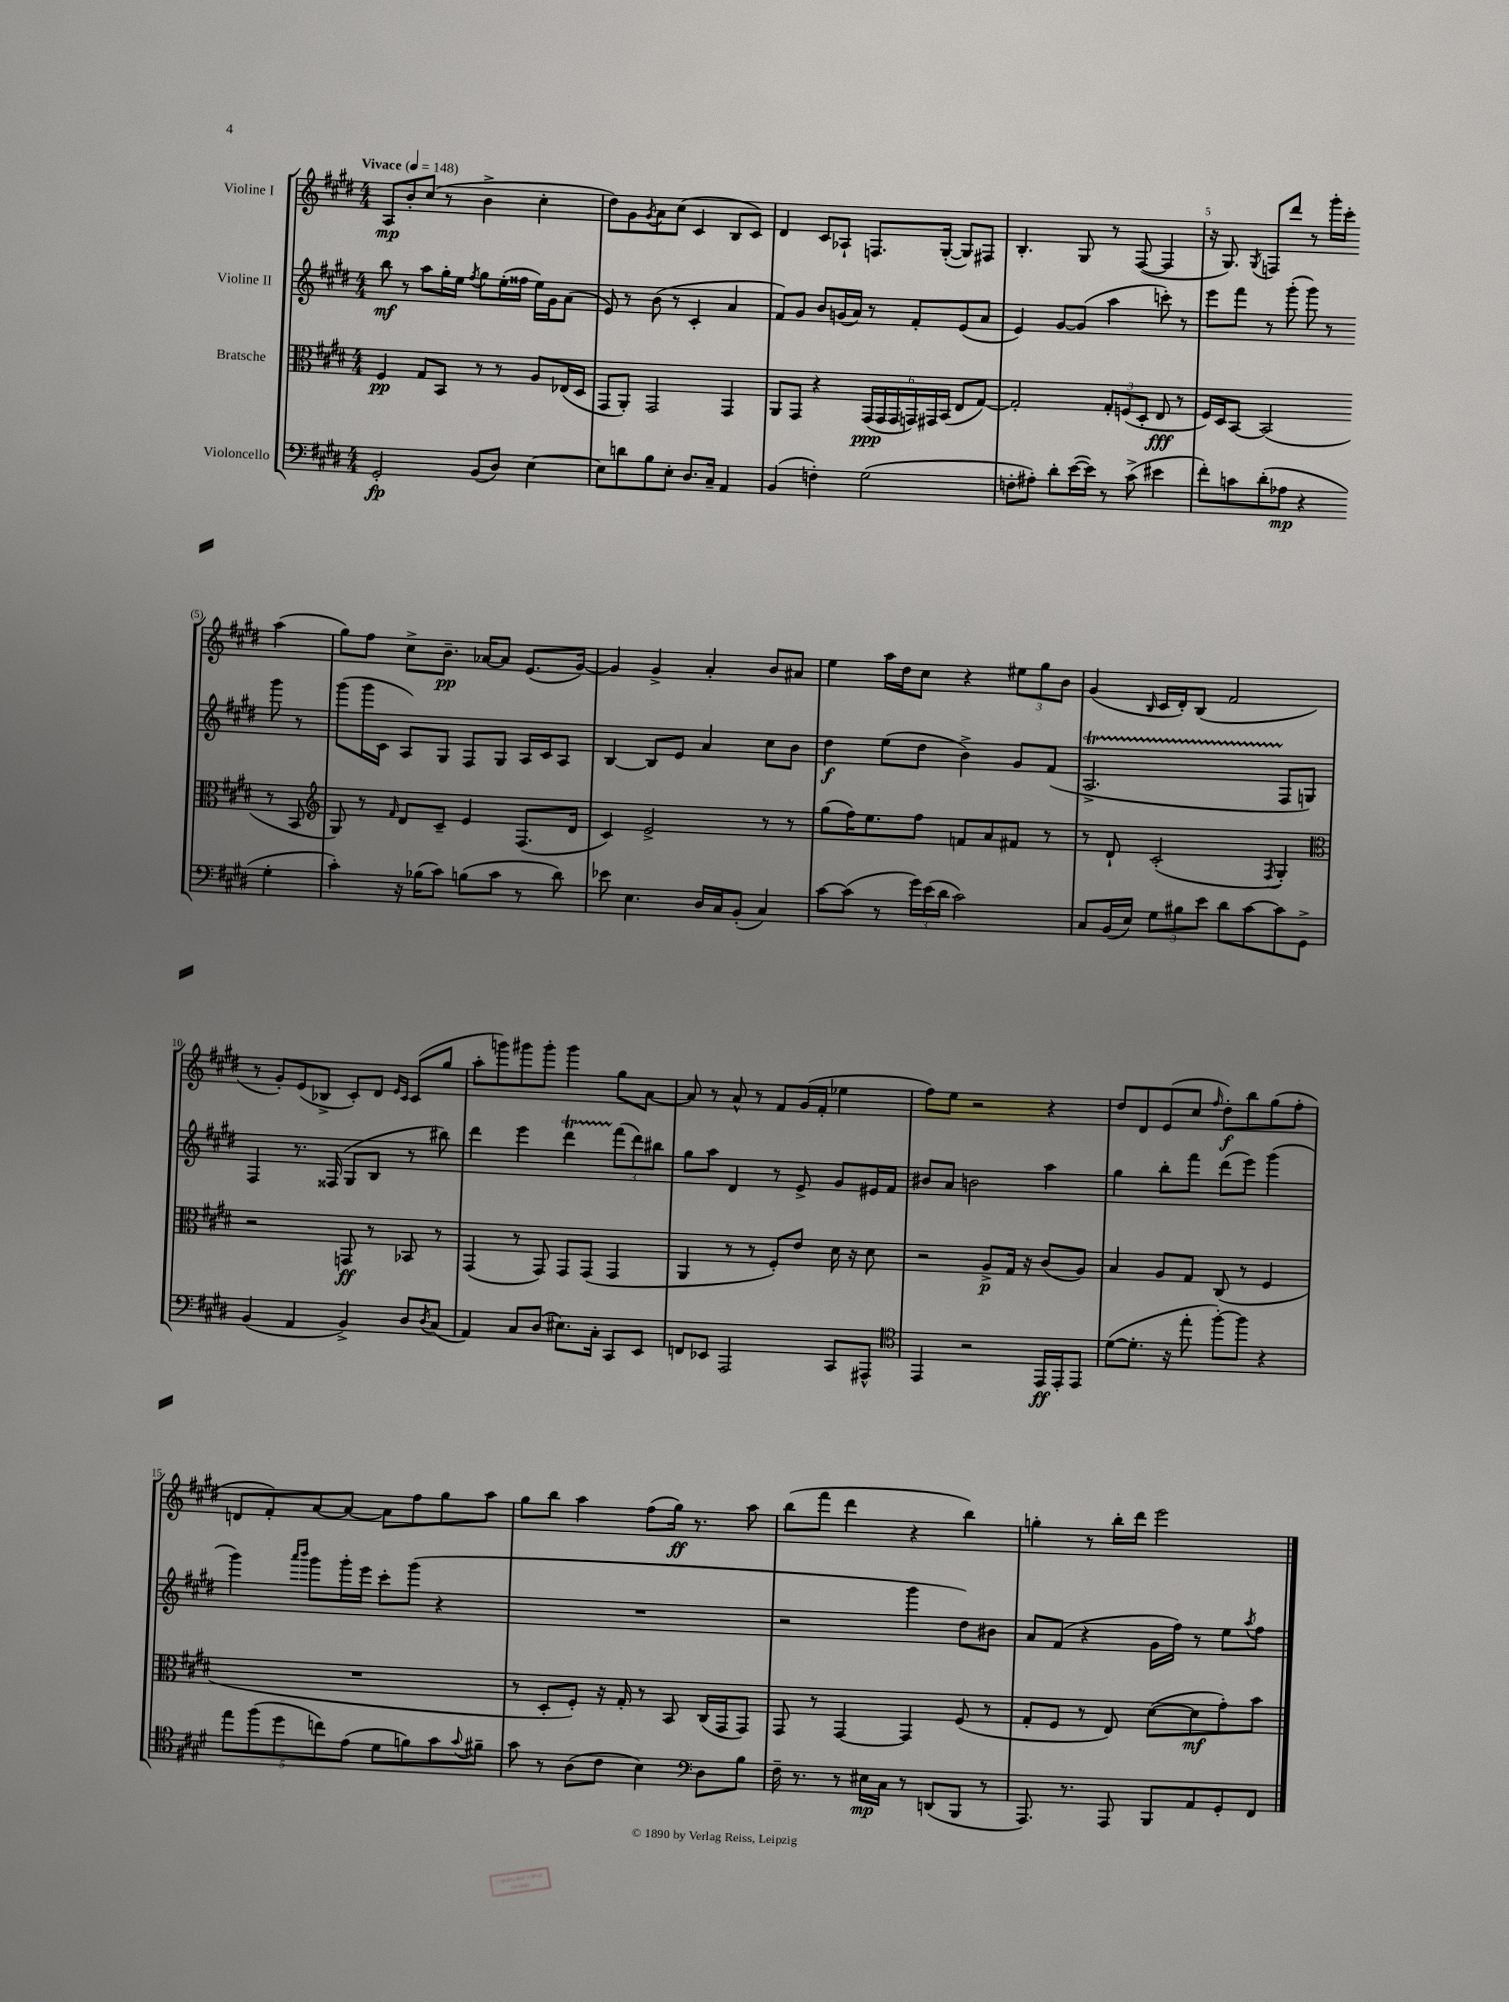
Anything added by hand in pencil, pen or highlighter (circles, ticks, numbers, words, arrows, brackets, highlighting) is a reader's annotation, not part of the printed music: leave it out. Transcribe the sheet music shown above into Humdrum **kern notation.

**kern	**dynam	**kern	**dynam	**kern	**dynam	**kern	**dynam
*part4	*part4	*part3	*part3	*part2	*part2	*part1	*part1
*staff4	*staff4	*staff3	*staff3	*staff2	*staff2	*staff1	*staff1
*I"Violoncello	*	*I"Bratsche	*	*I"Violine II	*	*I"Violine I	*
*clefF4	*	*clefC3	*	*clefG2	*	*clefG2	*
*k[f#c#g#d#]	*	*k[f#c#g#d#]	*	*k[f#c#g#d#]	*	*k[f#c#g#d#]	*
*M4/4	*	*M4/4	*	*M4/4	*	*M4/4	*
*MM148	*	*MM148	*	*MM148	*	*MM148	*
=1	=1	=1	=1	=1	=1	=1	=1
!	!	!	!	!	!	!LO:TX:a:B:t=Vivace	!
2GG#'/	fp	4F#/	pp	8bb\	mf	8A/L	mp
.	.	.	.	8r	.	8b'/	.
.	.	8G#/L	.	8aa\L	.	(8cc#/J	.
.	.	8BB/J	.	16gg#'\L	.	8r	.
.	.	.	.	16ee\JJ	.	.	.
.	.	.	.	8qff#/	.	.	.
(8BB/L	.	8r	.	8gg#\L	.	4b^\	.
8D#/J)	.	8r	.	(16ee'\L	.	.	.
.	.	.	.	16ff##X\JJ	.	.	.
[4E\	.	8A/L	.	16ee\LL)	.	4cc#'\	.
.	.	.	.	16g#\J	.	.	.
.	.	(16E-X/L	.	(8a\J	.	.	.
.	.	16D#/JJ	.	.	.	.	.
=2	=2	=2	=2	=2	=2	=2	=2
8E\L]	.	8GG#/L	.	8e/)	.	8dd#\L)	.
8dn\	.	8AA'/J)	.	8r	.	8g#\	.
.	.	.	.	.	.	8qg#/	.
8B\	.	2GG#/	.	(8b\	.	8a\	.
8E'\J	.	.	.	8r	.	(8cc#\J	.
8.D#/L	.	.	.	4c#'/	.	4c#/	.
16C#~/Jk	.	.	.	.	.	.	.
4AA/	.	4GG#/	.	4a/	.	8B/L	.
.	.	.	.	.	.	8c#/J)	.
=3	=3	=3	=3	=3	=3	=3	=3
(4BB/	.	8AA/L	.	8f#/L)	.	4d#/	.
.	.	8GG#/J	.	8g#/J	.	.	.
4Fn'\)	.	4r	.	8b/L	.	8c#/L	.
.	.	.	.	(16gn/L	.	8A-X`/J	.
.	.	.	.	16a/JJ)	.	.	.
(2G#\	.	(24GG#/LL	ppp	8r	.	8.Fn/L	.
.	.	24GG#/	.	.	.	.	.
.	.	24GG#/	.	.	.	.	.
.	.	24GGn/)	.	8f#'/L	.	.	.
.	.	24GG#X/	.	.	.	.	.
.	.	.	.	.	.	([16G#'/Jk	.
.	.	(24BB/JJ	.	.	.	.	.
.	.	8E/L	.	(8e/	.	8G#/L])	.
.	.	[8G#/J)	.	8a/J	.	8F#X/J	.
=4	=4	=4	=4	=4	=4	=4	=4
8Fn'\L	.	2G#'/]	.	4e/)	.	4.B'/	.
8A#X'\J)	.	.	.	.	.	.	.
8d#'\L	.	.	.	[8g#/L	.	.	.
([16e\L	.	.	.	(8g#/J]	.	8G#/	.
16e\JJ])	.	.	.	.	.	.	.
8r	.	12G#'/L	.	4aa\	.	8r	.
.	.	(12Fn/	.	.	.	.	.
(8c#^\	.	.	.	.	.	([8F#/	.
.	.	12D#'/J	.	.	.	.	.
4e#X\	.	8E/	fff	8cccn'\)	.	4F#/]	.
.	.	8r	.	8r	.	.	.
=5	=5	=5	=5	=5	=5	=5	=5
8f#'\L)	.	16F#/LL)	.	8eee\L	.	16r	.
.	.	16D#/J	.	.	.	8.G#/)	.
8cn\	.	[8BB/J	.	8fff#\J	.	.	.
.	.	.	.	.	.	8qG#/	.
(8d#'\	.	(2BB/]	.	8r	.	8Fn/L	.
8A-X\J	mp	.	.	(8ggg#'\	.	8ddd#/J	.
4r	.	.	.	8ggg#\)	.	8r	.
.	.	.	.	8r	.	16ggg#'\LL	.
.	.	.	.	.	.	16ccc#'\JJ	.
4G#'\	.	8r	.	8ggg#\	.	(4aa\	.
.	.	8BB/	.	8r	.	.	.
!!LO:LB:g=z
=6	=6	=6	=6	=6	=6	=6	=6
*	*	*clefG2	*	*	*	*	*
4c#'\)	.	8G#/)	.	(8ggg#\L	.	8gg#\L)	.
.	.	8r	.	16ggg#\L	.	8ff#\J	.
.	.	.	.	16c#\JJ	.	.	.
.	.	16qqf#/	.	.	.	.	.
16r	.	8d#/L	.	8A/L)	.	8cc#^\L	.
(16B-X\KL	.	.	.	.	.	.	.
8c#\J)	.	8c#~/J	.	8G#/J	.	8.b~\J	pp
(8Bn\L	.	4e/	.	8F#/L	.	.	.
.	.	.	.	.	.	[16a-X/KL	.
8c#\J	.	.	.	8G#/J	.	8a-/J]	.
8r	.	(8.F#/L	.	16A/LL	.	(8.e/L	.
.	.	.	.	16c#/J	.	.	.
8d#\)	.	.	.	8A/J	.	.	.
.	.	16d#/Jk	.	.	.	[16g#/Jk)	.
=7	=7	=7	=7	=7	=7	=7	=7
8e-X\	.	4c#/)	.	[4B/	.	4g#/]	.
4.E\	.	.	.	.	.	.	.
.	.	2e^/	.	8B/L]	.	4g#^/	.
.	.	.	.	8e/J	.	.	.
16D#/LL	.	.	.	4a/	.	4a'/	.
16C#/J	.	.	.	.	.	.	.
(8BB'/J	.	.	.	.	.	.	.
4C#/)	.	8r	.	8cc#\L	.	8b/L	.
.	.	8r	.	8b\J	.	8a#X/J	.
=8	=8	=8	=8	=8	=8	=8	=8
[8c#\L	.	(8gg#\L	.	4dd#\	f	4ee\	.
(8c#\J]	.	16ff#\K)	.	.	.	.	.
.	.	8.ee\	.	.	.	.	.
8r	.	.	.	(8ee\L	.	16aa\LL	.
.	.	.	.	.	.	16dd#\J	.
24g#\LL)	.	8ff#\J	.	8dd#\J	.	8cc#\J	.
(24e\	.	.	.	.	.	.	.
24d#\JJ	.	.	.	.	.	.	.
2c#\)	.	8fn/L	.	4b^\)	.	4r	.
.	.	8a/	.	.	.	.	.
.	.	8f#X/J	.	8g#/L	.	12ee#X\L	.
.	.	.	.	.	.	12gg#\	.
.	.	8r	.	(8f#/J	.	.	.
.	.	.	.	.	.	12b\J	.
=9	=9	=9	=9	=9	=9	=9	=9
8C#/L	.	8r	.	2.AT^/	.	(4g#/	.
(16BB/L	.	8d#`/	.	.	.	.	.
16E/JJ)	.	.	.	.	.	.	.
.	.	.	.	.	.	16qqB/	.
12G#\L	.	(2c#'/	.	.	.	16c#/LL	.
.	.	.	.	.	.	16d#'/J)	.
12B#X\	.	.	.	.	.	.	.
.	.	.	.	.	.	(8B/J	.
12e\J	.	.	.	.	.	.	.
8d#\L	.	.	.	.	.	2f#/	.
[8c#\	.	.	.	.	.	.	.
.	.	8qF#/	.	.	.	.	.
8c#\]	.	4G#'/)	.	8F#/L	.	.	.
8GG#^\J	.	.	.	8Gn/J)	.	.	.
!!LO:LB:g=z
=10	=10	=10	=10	=10	=10	=10	=10
*	*	*clefC3	*	*	*	*	*
(4BB/	.	2r	.	4F#/	.	8r	.
.	.	.	.	.	.	8g#'/L)	.
4AA/	.	.	.	8.r	.	(8e/	.
.	.	.	.	.	.	8B-X^/J	.
.	.	.	.	(16F##X/	.	.	.
4BB^/)	.	8GGn/	ff	8G#/L	.	8c#'/L)	.
.	.	8r	.	8B/J	.	8d#/J	.
.	.	.	.	.	.	16qqe/LL	.
.	.	.	.	.	.	16qqc#/JJ	.
8D#/L	.	8BB-X/	.	8r	.	(8c#/L	.
8qD#/	.	.	.	.	.	.	.
(8C#/J	.	8r	.	8bb#X\)	.	8gg#/J	.
=11	=11	=11	=11	=11	=11	=11	=11
4AA/)	.	(4GG#/	.	4ddd#\	.	8aa'\L	.
.	.	.	.	.	.	8gggn\)	.
8C#/L	.	8r	.	4eee\	.	8ggg#X\	.
(8D#/J	.	8GG#/)	.	.	.	8ggg#'\J	.
8.E#X\L)	.	8GG#/L	.	4ddd#t\	.	4ggg#\	.
.	.	(8GG#/J	.	.	.	.	.
16C#'\Jk	.	.	.	.	.	.	.
8CC#/L	.	4GG#/	.	(12fff#\L	.	8gg#\L	.
.	.	.	.	12ddd#\)	.	.	.
8EE/J	.	.	.	.	.	[8a\J	.
.	.	.	.	12bb#X\J	.	.	.
=12	=12	=12	=12	=12	=12	=12	=12
8FFn/L	.	4AA/	.	8gg#\L	.	8a/]	.
8EE-X/J	.	.	.	8aa\J	.	8r	.
2AAA/	.	8r	.	4d#/	.	8a^^/	.
.	.	8r	.	.	.	8r	.
.	.	8F#'/L)	.	8r	.	8f#/L	.
.	.	8e/J	.	8e^/	.	(16g#/L	.
.	.	.	.	.	.	16f#'/JJ	.
8CC#/L	.	16d#\	.	8g#/L	.	4ee-X\	.
.	.	16r	.	.	.	.	.
8AAA#X^^/J	.	8d#\	.	16e#X/L	.	.	.
.	.	.	.	16f#/JJ	.	.	.
=13	=13	=13	=13	=13	=13	=13	=13
*clefC4	*	*	*	*	*	*	*
4EE/	.	2r	.	8b#X/L	.	8ff#\L)	.
.	.	.	.	8a/J	.	8ee\J	.
2r	.	.	.	2bn\	.	2r	.
.	.	8A^/L	p	.	.	.	.
.	.	16G#/Jk	.	.	.	.	.
.	.	16r	.	.	.	.	.
16EE/LL	ff	(8c#/L	.	4aa\	.	4r	.
16EE'/J	.	.	.	.	.	.	.
8EE/J	.	8A/J)	.	.	.	.	.
=14	=14	=14	=14	=14	=14	=14	=14
([8d#\L	.	4B/	.	4gg#\	.	8dd#/L	.
8.d#'\J]	.	.	.	.	.	8d#/	.
.	.	8A/L	.	8bb'\L	.	(8e/	.
16r	.	.	.	.	.	.	.
8ee'\	.	8G#/J	.	8fff#\J	.	8cc#/J	.
.	.	.	.	.	.	16qqff#/	.
[8ff#'\L)	.	(8C#/	.	(8ddd#\L	.	8dd#'\L)	f
8ff#\J]	.	8r	.	8eee\J)	.	8bb\	.
4r	.	4F#/	.	(4ggg#\	.	(8gg#\	.
.	.	.	.	.	.	8ff#'\J	.
!!LO:LB:g=z
=15	=15	=15	=15	=15	=15	=15	=15
10ee\L	.	1r	.	4ggg#\)	.	8dn/L	.
(10ff#\	.	.	.	.	.	.	.
.	.	.	.	.	.	8f#'/)	.
10dd#\	.	.	.	.	.	.	.
.	.	.	.	16qqaaa/LL	.	.	.
.	.	.	.	16qqbbb/JJ	.	.	.
.	.	.	.	8ggg#\L	.	[8a/	.
10ccn\)	.	.	.	.	.	.	.
.	.	.	.	16ggg#'\L	.	8a/J_	.
(10e\J	.	.	.	.	.	.	.
.	.	.	.	16eee\JJ	.	.	.
8d#\L	.	.	.	8ccc#'\L	.	8a\L]	.
8fn\)	.	.	.	(8ggg#\J	.	8ff#\	.
8g#\	.	.	.	4r	.	8gg#\	.
8qqg#/	.	.	.	.	.	.	.
8f#X~\J	.	.	.	.	.	8aa\J	.
=16	=16	=16	=16	=16	=16	=16	=16
8g#\	.	8r	.	1r	.	8gg#\L	.
8r	.	8D#'/L	.	.	.	8bb\J	.
(8A\L	.	8F#'/J)	.	.	.	4aa\	.
8c#\J	.	16r	.	.	.	.	.
.	.	16G#'/	.	.	.	.	.
4B\)	.	8r	.	.	.	(8ff#\L	.
.	.	8BB/	.	.	.	16gg#\Jk)	ff
.	.	.	.	.	.	8.r	.
*clefF4	*	*	*	*	*	*	*
8D#\L	.	(16C#/LL	.	.	.	.	.
.	.	16GG#/J	.	.	.	.	.
8B\J	.	8GG#/J)	.	.	.	8aa\	.
=17	=17	=17	=17	=17	=17	=17	=17
16F#~\	.	8GG#/	.	2r	.	(8bb\L	.
8.r	.	.	.	.	.	.	.
.	.	8r	.	.	.	8fff#\J	.
8r	.	[4GG#/	.	.	.	4ddd#\	.
16E#X\LL	mp	.	.	.	.	.	.
16C#\JJ	.	.	.	.	.	.	.
8r	.	4GG#/]	.	4ggg#\	.	4r	.
(8DDn/L	.	.	.	.	.	.	.
8BBB/J	.	(8F#/	.	8dd#\L)	.	4bb\)	.
8r	.	8r	.	8b#X\J	.	.	.
=18	=18	=18	=18	=18	=18	=18	=18
8.AAA/)	.	8G#'/L	.	8a/L	.	4ggn'\	.
.	.	8F#/J	.	(8f#/J	.	.	.
8.r	.	.	.	.	.	.	.
.	.	8r	.	4r	.	8r	.
8AAA/	.	8E/)	.	.	.	16bb'\LL	.
.	.	.	.	.	.	16ddd#\JJ	.
8BBB/L	.	([8d#\L	.	16g#\LL	.	2eee\	.
.	.	.	.	16ff#\JJ)	.	.	.
8AA/	.	8d#\]	mf	8r	.	.	.
8GG#'/	.	8g#'\)	.	8ee\L	.	.	.
.	.	.	.	8qaa/	.	.	.
8FF#/J	.	8b\J	.	8ff#\J	.	.	.
==	==	==	==	==	==	==	==
*-	*-	*-	*-	*-	*-	*-	*-
